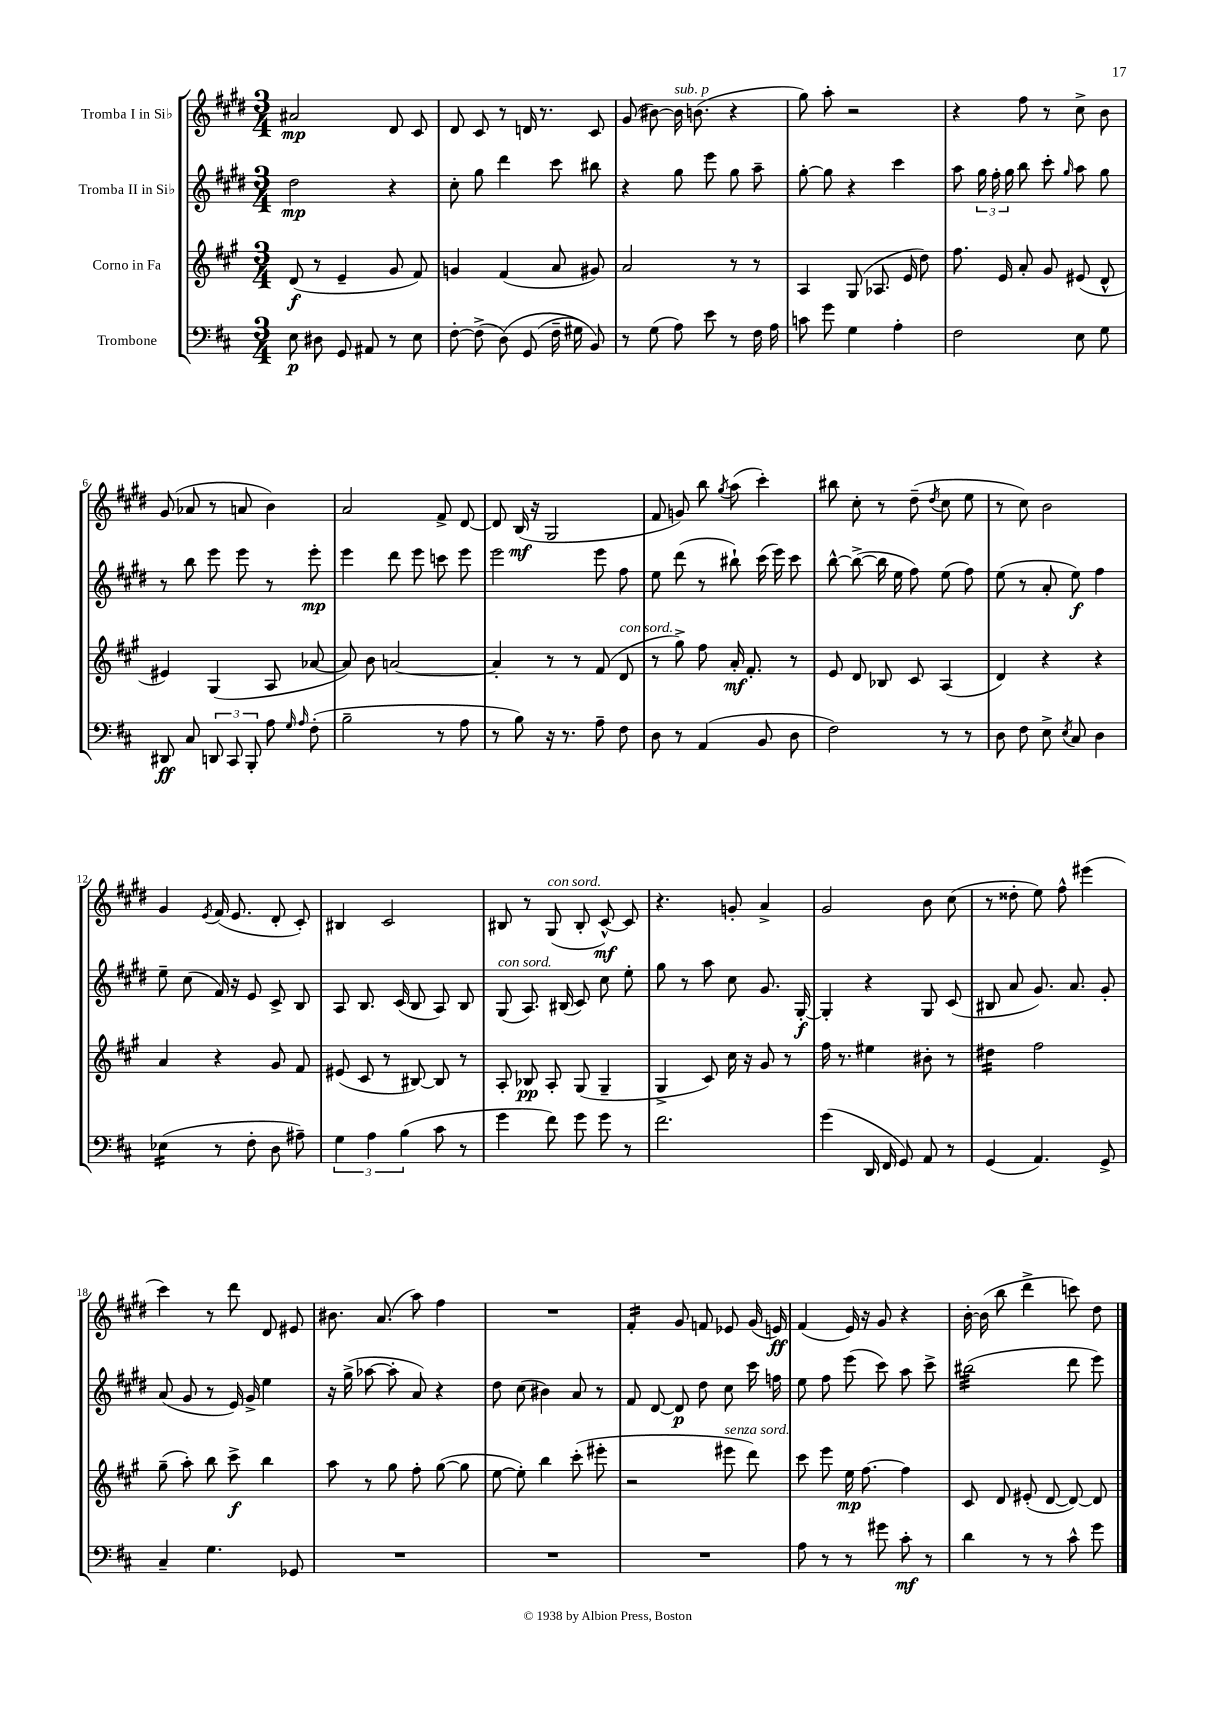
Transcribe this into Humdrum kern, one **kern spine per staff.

**kern	**kern	**kern	**kern
*staff4	*staff3	*staff2	*staff1
*clefF4	*clefG2	*clefG2	*clefG2
*k[f#c#]	*k[f#c#g#]	*k[f#c#g#d#]	*k[f#c#g#d#]
*M3/4	*M3/4	*M3/4	*M3/4
8E\	(8d/	2dd#\	2a#/
8D#\	8r	.	.
8GG/	4e~/	.	.
8AA#/	.	.	.
8r	8g#/	4r	8d#/
8E\	8f#/)	.	8c#/
=	=	=	=
[8F#'\	4g/	8cc#'\	8d#/
(8F#^\]	.	8gg#\	8c#/
&(8D\)	(4f#/	4ddd#\	8r
(8GG/	.	.	16d/
.	.	.	8.r
16F#~\	8a/	8ccc#\	.
16G#\)	.	.	.
8BB/&)	8g#/)	8bb#\	8c#/
=	=	=	=
8r	2a/	4r	(8g#/
(8G\	.	.	[8b#\)
8A\)	.	8gg#\	16b#\]
.	.	.	(8.b\
8e\	.	8eee\	.
8r	8r	8gg#\	4r
16F#\	8r	8aa~\	.
16A\	.	.	.
=	=	=	=
8c\	4A/	[8gg#'\	8gg#\)
8g\	.	8gg#\]	8aa'\
4G\	(8G#/	4r	2r
.	8.A-/	.	.
4A'\	.	4ccc#\	.
.	16e/	.	.
.	8dd\)	.	.
=	=	=	=
2F#\	8.ff#\	8aa\	4r
.	.	24gg#\	.
.	.	24ff#'\	.
.	16e/	.	.
.	.	24gg#\	.
.	8a'/	8bb\	8ff#\
.	8g#/	8ccc#'\	8r
.	.	16qqgg#/	.
8E\	(8e#/	8aa\	8cc#^\
8G\	8d^^/	8gg#\	8b\
=	=	=	=
8DD#/	4e#/)	8r	(8g#/
8C#/	.	8bb\	8a-/
12DD/	(4G#/	8eee\	8r
12CC#/	.	.	.
.	.	8eee\	8a/
12BBB'/	.	.	.
8A\	8A/	8r	4b\)
16qqG/	.	.	.
16qqA/	.	.	.
(8F#'\	[8a-/	8eee'\	.
=	=	=	=
2B~\	8a-/])	4eee\	2a/
.	8b\	.	.
.	[2a/	8ddd#\	.
.	.	8eee\	.
8r	.	8ccc\	8f#^/
8A\	.	8eee\	[8d#/
=	=	=	=
8r	4a'/]	2eee\	8d#/]
8B\)	.	.	(16B/
.	.	.	16r
16r	8r	.	2G#/
8.r	.	.	.
.	8r	.	.
8A~\	(8f#/	8eee\	.
8F#\	8d/	8ff#\	.
=	=	=	=
8D\	8r	8ee\	8f#/
8r	8gg#^\)	(8ddd#\	8g/)
(4AA/	8ff#\	8r	8bb\
.	.	.	8qgg#/
.	16a'/	8bb#`\)	(8aa\
.	8.f#'/	.	.
8BB/	.	(16ccc#\	4ccc#'\)
.	.	16eee\)	.
8D\	8r	8ccc#\	.
=	=	=	=
2F#\)	8e/	[8bb^^\	8bb#\
.	8d/	(8bb^\_	8cc#'\
.	8B-/	16bb\]	8r
.	.	16ee\	.
.	8c#/	8ff#\)	(8dd#~\
.	.	.	8qdd#/
8r	(4A/	(8ee\	8cc#\
8r	.	8ff#\)	8ee\
=	=	=	=
8D\	4d/)	(8ee\	8r
8F#\	.	8r	8cc#\)
8E^\	4r	8a'/	2b\
8qE/	.	.	.
8C#/	.	8ee\)	.
4D\	4r	4ff#\	.
=	=	=	=
(4E-\	4a/	8ee~\	4g#/
.	.	(8cc#\	.
.	.	.	8qe/
8r	4r	16f#/)	(16f#/
.	.	16r	8.e/
8F#'\	.	8e/	.
8D\	8g#/	8c#^/	8d#'/
8A#~\)	8f#/	8B/	8c#'/)
=	=	=	=
6G\	(8e#/	8A/	4B#/
.	8c#/	8.B/	.
6A\	.	.	.
.	8r	.	2c#/
.	.	(16c#/	.
(6B\	.	.	.
.	[8B#/)	8B/	.
8c#\	8B#/]	8A/)	.
8r	8r	8B/	.
=	=	=	=
4g\	8A'/	(8G#/	8B#/
.	8B-/	8.A/)	8r
8f#\)	8A'/	.	(8G#/
.	.	(16B#/	.
8g\	(8G#/	8c#/)	8B#'/
8g\	4G#~/	8cc#\	[8c#^^/)
8r	.	8ee'\	8c#/]
=	=	=	=
2.f#\	4G#^/	8gg#\	4.r
.	.	8r	.
.	8c#/)	8aa\	.
.	16cc#\	8cc#\	8g'/
.	16r	.	.
.	8g#/	8.g#/	4a^/
.	8r	.	.
.	.	[16G#'/	.
=	=	=	=
(4g\	16ff#\	4G#'/]	2g#/
.	8.r	.	.
16DD/	4ee#\	4r	.
16FF#/	.	.	.
8GG/)	.	.	.
8AA/	8b#'\	8G#/	8b\
8r	8r	(8c#/	(8cc#\
=	=	=	=
(4GG/	4dd#\	8B#/	8r
.	.	8a/	8dd##'\
4.AA/)	2ff#\	8.g#/)	8ee\)
.	.	.	8ff#^^\
.	.	8.a/	.
.	.	.	(4eee#\
8GG^/	.	8g#'/	.
=	=	=	=
4C#~/	(8gg#~\	(8a/	4ccc#\)
.	8aa'\)	8g#/	.
4.G\	8bb\	8r	8r
.	8ccc#^\	16e/)	8ddd#\
.	.	16g#^/	.
.	4bb\	4ee\	8d#/
8GG-/	.	.	8e#/
=	=	=	=
2.r	8aa\	16r	8.b#\
.	.	(16gg#^\	.
.	8r	[8aa-\	.
.	.	.	(8.a/
.	8gg#\	8aa-'\]	.
.	8ff#'\	8a/)	8aa\)
.	([8gg#\	4r	4ff#\
.	8gg#\]	.	.
=	=	=	=
2.r	[8ee\	8dd#\	2.r
.	8ee'\])	(8cc#\	.
.	4bb\	4b#\)	.
.	(8ccc#'\	8a/	.
.	8eee#'\	8r	.
=	=	=	=
2.r	2r	8f#/	4f#'/
.	.	[8d#/	.
.	.	8d#/]	8g#/
.	.	8dd#\	8f/
.	8eee#\	8cc#\	8e-/
.	8ddd\)	16ccc#\	(16g#/
.	.	16ff\	16e/)
=	=	=	=
8A\	8ccc#\	8ee\	(4f#/
8r	8eee\	8ff#\	.
8r	16ee\	(8eee\	16e/)
.	[8.ff#\	.	16r
8g#\	.	8ccc#\)	8g#/
8c#'\	4ff#\]	8aa\	4r
8r	.	8ccc#^\	.
=	=	=	=
4d\	8c#/	(2bb#\	[16b'\
.	.	.	(16b\]
.	8d/	.	8bb\
8r	(8e#'/	.	4ddd#^\
8r	[8d/	.	.
8c#^^\	8d/_)	8ddd#\	8ccc\)
8g\	8d/]	8eee\)	8dd#\
==	==	==	==
*-	*-	*-	*-
